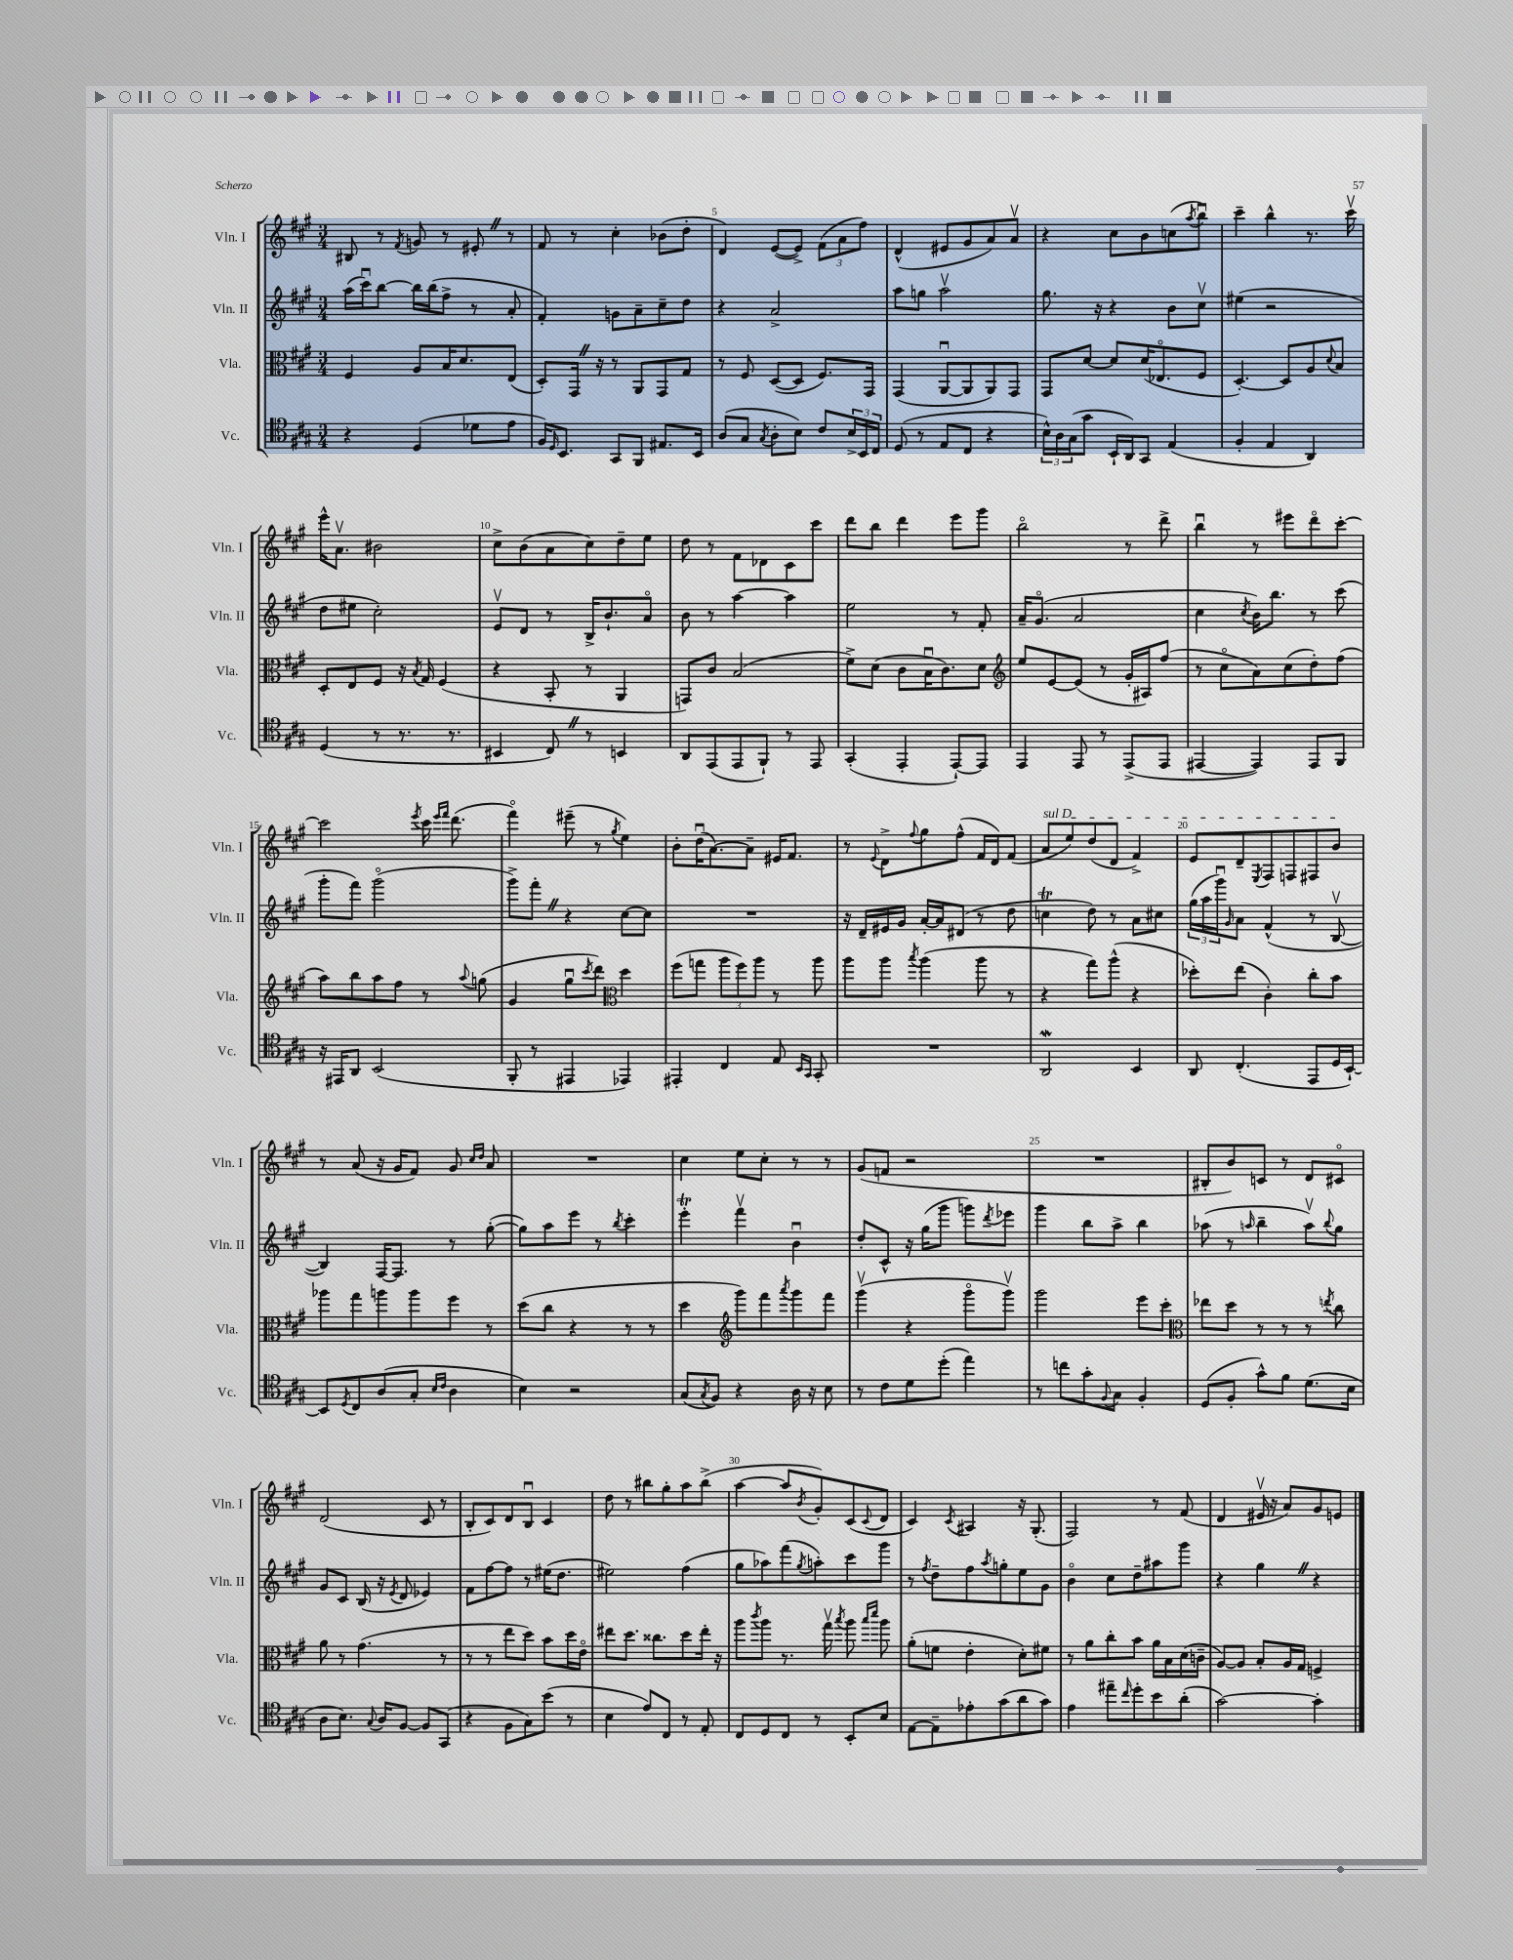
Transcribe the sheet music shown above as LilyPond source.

<<
\new StaffGroup <<
\new Staff = "s0" \with { instrumentName = "Vln. I" shortInstrumentName = "Vln. I" } {
    \clef treble \key a \major \numericTimeSignature \time 3/4
    bis8 r8 \acciaccatura { fis'8 } g'8 r8 eis'8-. \once \override BreathingSign.text = \markup { \musicglyph "scripts.caesura.straight" } \breathe r8 |
    fis'8 r8 cis''4-. bes'8( d''8-. |
    d'4) e'8~( e'8->) \tuplet 3/2 { fis'8( a'8 fis''8) } |
    d'4-^( eis'8 gis'8 a'8) a'8\upbow |
    r4 cis''8 b'8 c''8( \acciaccatura { a''8 } b''8\downbow) |
    cis'''4-- b''4-^ r8. cis'''16\upbow |
    e'''16-^ a'8.\upbow bis'2 |
    cis''8-> b'8( a'8 cis''8) d''8-- e''8 |
    d''8 r8 fis'8 des'8 cis'8 cis'''8 |
    d'''8 b''8 d'''4 e'''8 gis'''8 |
    b''2\flageolet r8 d'''8-> |
    b''4\downbow r8 eis'''8 d'''8\flageolet cis'''8~-. |
    cis'''2 \acciaccatura { e'''8 } cis'''16 \grace { e'''16 fis'''16 } d'''8.( |
    fis'''4\flageolet) eis'''8--( r8 \acciaccatura { gis''8 } e''4) |
    b'8-. d''16\downbow( a'8.~) a'8-- eis'16 fis'8. |
    r8 \appoggiatura { e'8 } d'8-> \appoggiatura { fis''8 } gis''8 fis''8-^( fis'16 d'16) fis'8( |
    \once \override TextSpanner.bound-details.left.text = \markup { \italic "sul D" } a'8\startTextSpan e''8) d''8( d'8 fis'4->) |
    e'8 d'8-- \acciaccatura { e8 } fis8 f8 fis8 b'8\stopTextSpan |
    r8 a'8( r16 gis'16 fis'8) gis'8 \grace { cis''16 d''16 } a'8 |
    R2. |
    cis''4 e''8 cis''8-. r8 r8 |
    gis'8( f'8 r2 |
    R2. |
    bis8-. b'8) c'8 r8 d'8 cis'8\flageolet |
    d'2( cis'8 r8 |
    b8-. cis'8) d'8 b8\downbow cis'4 |
    d''8 r8 bis''8 gis''8-. a''8 bis''8->( |
    a''4~ a''8 \acciaccatura { b'8 } gis'8-.) cis'8( \appoggiatura { cis'8 } d'8 |
    cis'4) \acciaccatura { cis'8 } ais4 r16 gis8.-.( |
    fis2) r8 fis'8( |
    d'4 eis'16\upbow r16 a'8) gis'8 e'8 \bar "|." |
}
\new Staff = "s1" \with { instrumentName = "Vln. II" shortInstrumentName = "Vln. II" } {
    \clef treble \key a \major \numericTimeSignature \time 3/4
    a''16( cis'''16\downbow) b''8~ b''16 b''16( fis''8-> r8 a'8-. |
    fis'4-.) g'8 a'8-- cis''8-- d''8 |
    r4 a'2-> |
    a''8 g''8 a''2\upbow |
    gis''8. r16 r4 b'8 cis''8\upbow |
    eis''4( r2 |
    d''8 eis''8 cis''2-.) |
    e'8\upbow d'8 r8 b16-> b'8.-! a'8\flageolet |
    b'8 r8 a''4~ a''4 |
    e''2 r8 fis'8-. |
    a'16-- gis'8.\flageolet( a'2 |
    cis''4 \acciaccatura { cis''8 } b'16) b''8. r8 cis'''8( |
    gis'''8-. fis'''8) gis'''2\flageolet( |
    gis'''8->) fis'''8-. \once \override BreathingSign.text = \markup { \musicglyph "scripts.caesura.straight" } \breathe r4 cis''8~ cis''8 |
    R2. |
    r16 d'16-- eis'16 gis'16 a'16~-. a'16 dis'8( r8 d''8 |
    c''4\trill d''8) r8 a'8 cis''8 |
    \tuplet 3/2 { gis''16( a''16 gis'''16\downbow) } \grace { gis'16 } a'8 fis'4-^( r8 b8~\upbow |
    b4) fis16~ fis8. r8 gis''8~-.( |
    gis''8) a''8 e'''8 r8 \acciaccatura { b''8 } cis'''4-. |
    e'''4-.\trill fis'''4\upbow b'4\downbow |
    d''8-. cis'8-^ r16 gis''16( gis'''8 g'''8) \acciaccatura { d'''8 } ees'''8 |
    gis'''4 b''8 a''8-> b''4 |
    aes''8( r8 \grace { a''16 } b''4-- a''8\upbow) \appoggiatura { b''8 } gis''8 |
    gis'8 cis'8 b16( r16 \acciaccatura { e'8 } d'8 ees'4) |
    fis'8 fis''8~ fis''8 r8 eis''16( d''8. |
    eis''2) fis''4( |
    gis''8 aes''8) fis'''8( \acciaccatura { gis''8 } a''8-.) cis'''8 gis'''8 |
    r8 \acciaccatura { fis''8 } d''8-- fis''8 \acciaccatura { a''8 } g''8-. e''8 gis'8 |
    b'4\flageolet cis''8 d''8-- ais''8 gis'''8 |
    r4 gis''4 \once \override BreathingSign.text = \markup { \musicglyph "scripts.caesura.straight" } \breathe r4 \bar "|." |
}
\new Staff = "s2" \with { instrumentName = "Vla." shortInstrumentName = "Vla." } {
    \clef alto \key a \major \numericTimeSignature \time 3/4
    fis4 a8 b16 d'8. e8( |
    d8-.) gis,16 \once \override BreathingSign.text = \markup { \musicglyph "scripts.caesura.straight" } \breathe r16 r8 a,8 gis,8 gis8 |
    r8 fis8 d8~( d8 fis8.) gis,16 |
    gis,4( a,8~\downbow a,8 a,8) gis,8 |
    gis,8 d'8~ d'8 d'16( ees8.\flageolet fis8 |
    d4.~-.) d8 a8 \appoggiatura { d'8 } b8 |
    d8-. e8 fis8 r16 \acciaccatura { b8 } gis16 fis4( |
    r4 b,8-. r8 a,4 |
    g,8) cis'8 b2( |
    fis'8->) d'8( cis'8 b16\downbow cis'8.) d'8 |
    \clef treble e''8 e'8~ e'8( r8 gis'16-. ais16) fis''8( |
    r8 cis''8\flageolet a'8) cis''8( d''8-.) fis''8( |
    a''8) b''8 a''8 fis''8 r8 \appoggiatura { a''8 } g''8( |
    gis'4 gis''8\downbow \acciaccatura { cis'''8 } d'''8) \clef alto d''4 |
    fis''8( g''8 \tuplet 3/2 { a''8 fis''8) a''8 } r8 a''8 |
    a''8 a''8 \acciaccatura { b''8 } a''4( a''8 r8 |
    r4 gis''8) a''8-^( r4 |
    des''8-.) e''8( cis'4-.) cis''8-. b'8 |
    aes''8 gis''8 a''8 a''8 fis''8 r8 |
    d''8( cis''8 r4 r8 r8 |
    d''4 \clef treble gis'''8) fis'''8 \acciaccatura { a'''8 } gis'''8 fis'''8 |
    gis'''4\upbow( r4 gis'''8\flageolet gis'''8\upbow) |
    gis'''2 e'''8 cis'''8-. |
    \clef alto ees''8 d''8 r8 r8 r8 \acciaccatura { e''8 } cis''8 |
    a'8 r8 gis'4.( r8 |
    r8 r8 e''8 d''8) b'8 d''16 e'16\flageolet |
    eis''8 d''8. cisis''8. d''8 eis''16-. r16 |
    a''8 \acciaccatura { cis'''8 } a''8 r8. gis''16\upbow \acciaccatura { b''8 } a''8 \grace { b''16 d'''16 } a''8 |
    a'8-.( f'8 e'4-. d'8-.) fis'8 |
    r8 a'8 cis''8-. b'8 a'16 b16 d'16( c'16-- |
    a8~) a8 b8-. a16 gis16 f4-> \bar "|." |
}
\new Staff = "s3" \with { instrumentName = "Vc." shortInstrumentName = "Vc." } {
    \clef tenor \key a \major \numericTimeSignature \time 3/4
    r4 d4( des'8 e'8 |
    fis16) \grace { d16 } b,8. gis,8 fis,8 eis8. b,16 |
    a8( gis8 \acciaccatura { gis8 } a8-. b8) cis'8 \tuplet 3/2 { b16-> b,16 cis16 } |
    d8( r8 e8 cis8 r4 |
    \tuplet 3/2 { b16-^) a16 gis16( } gis'8 b,16-! a,16) gis,8 e4( |
    fis4-. e4 a,4) |
    d4( r8 r8. r8. |
    bis,4 cis8) \once \override BreathingSign.text = \markup { \musicglyph "scripts.caesura.straight" } \breathe r8 b,4 |
    a,8 e,8( e,8 fis,8-!) r8 e,8 |
    gis,4-.( e,4-. e,8~-!) e,8 |
    e,4 e,8 r8 e,8->( e,8 |
    eis,4~ eis,4) eis,8 fis,8 |
    r16 eis,16 a,8 b,2( |
    fis,8-. r8 eis,4 ees,4) |
    eis,4-. cis4 e8 \grace { b,16 gis,16 } gis,8-. |
    R2. |
    a,2\mordent b,4 |
    a,8 cis4.-.( e,8 d16 b,16~-!) |
    b,8 \acciaccatura { d8 } cis8 a8( gis8-. \grace { b16 cis'16 } a4 |
    b4) r2 |
    gis8( \acciaccatura { gis8 } fis8) r4 a16 r16 b8 |
    r8 cis'8 d'8 d''8-.( e''4) |
    r8 c''8 gis'8-. \appoggiatura { fis8 } gis8 fis4-. |
    d8( fis8-. gis'8-^) fis'8 d'8.( b16 |
    a8 b8.) \appoggiatura { gis8 } a16 fis8~ fis8 gis,8( |
    r4 fis8 gis8) b'8( r8 |
    b4 e'8) cis8 r8 e8-. |
    cis8 d8 cis8 r8 b,8-. b8 |
    e8~ e8-- ees'8-. gis'8( a'8 gis'8) |
    e'4 eis''8-- \grace { cis''16 } d''8-. b'8 a'8-.( |
    gis'2~) gis'4-. \bar "|." |
}
>>
>>
\layout { \context { \Score currentBarNumber = #3 \override BarNumber.break-visibility = ##(#f #t #t) barNumberVisibility = #(every-nth-bar-number-visible 5) } }
